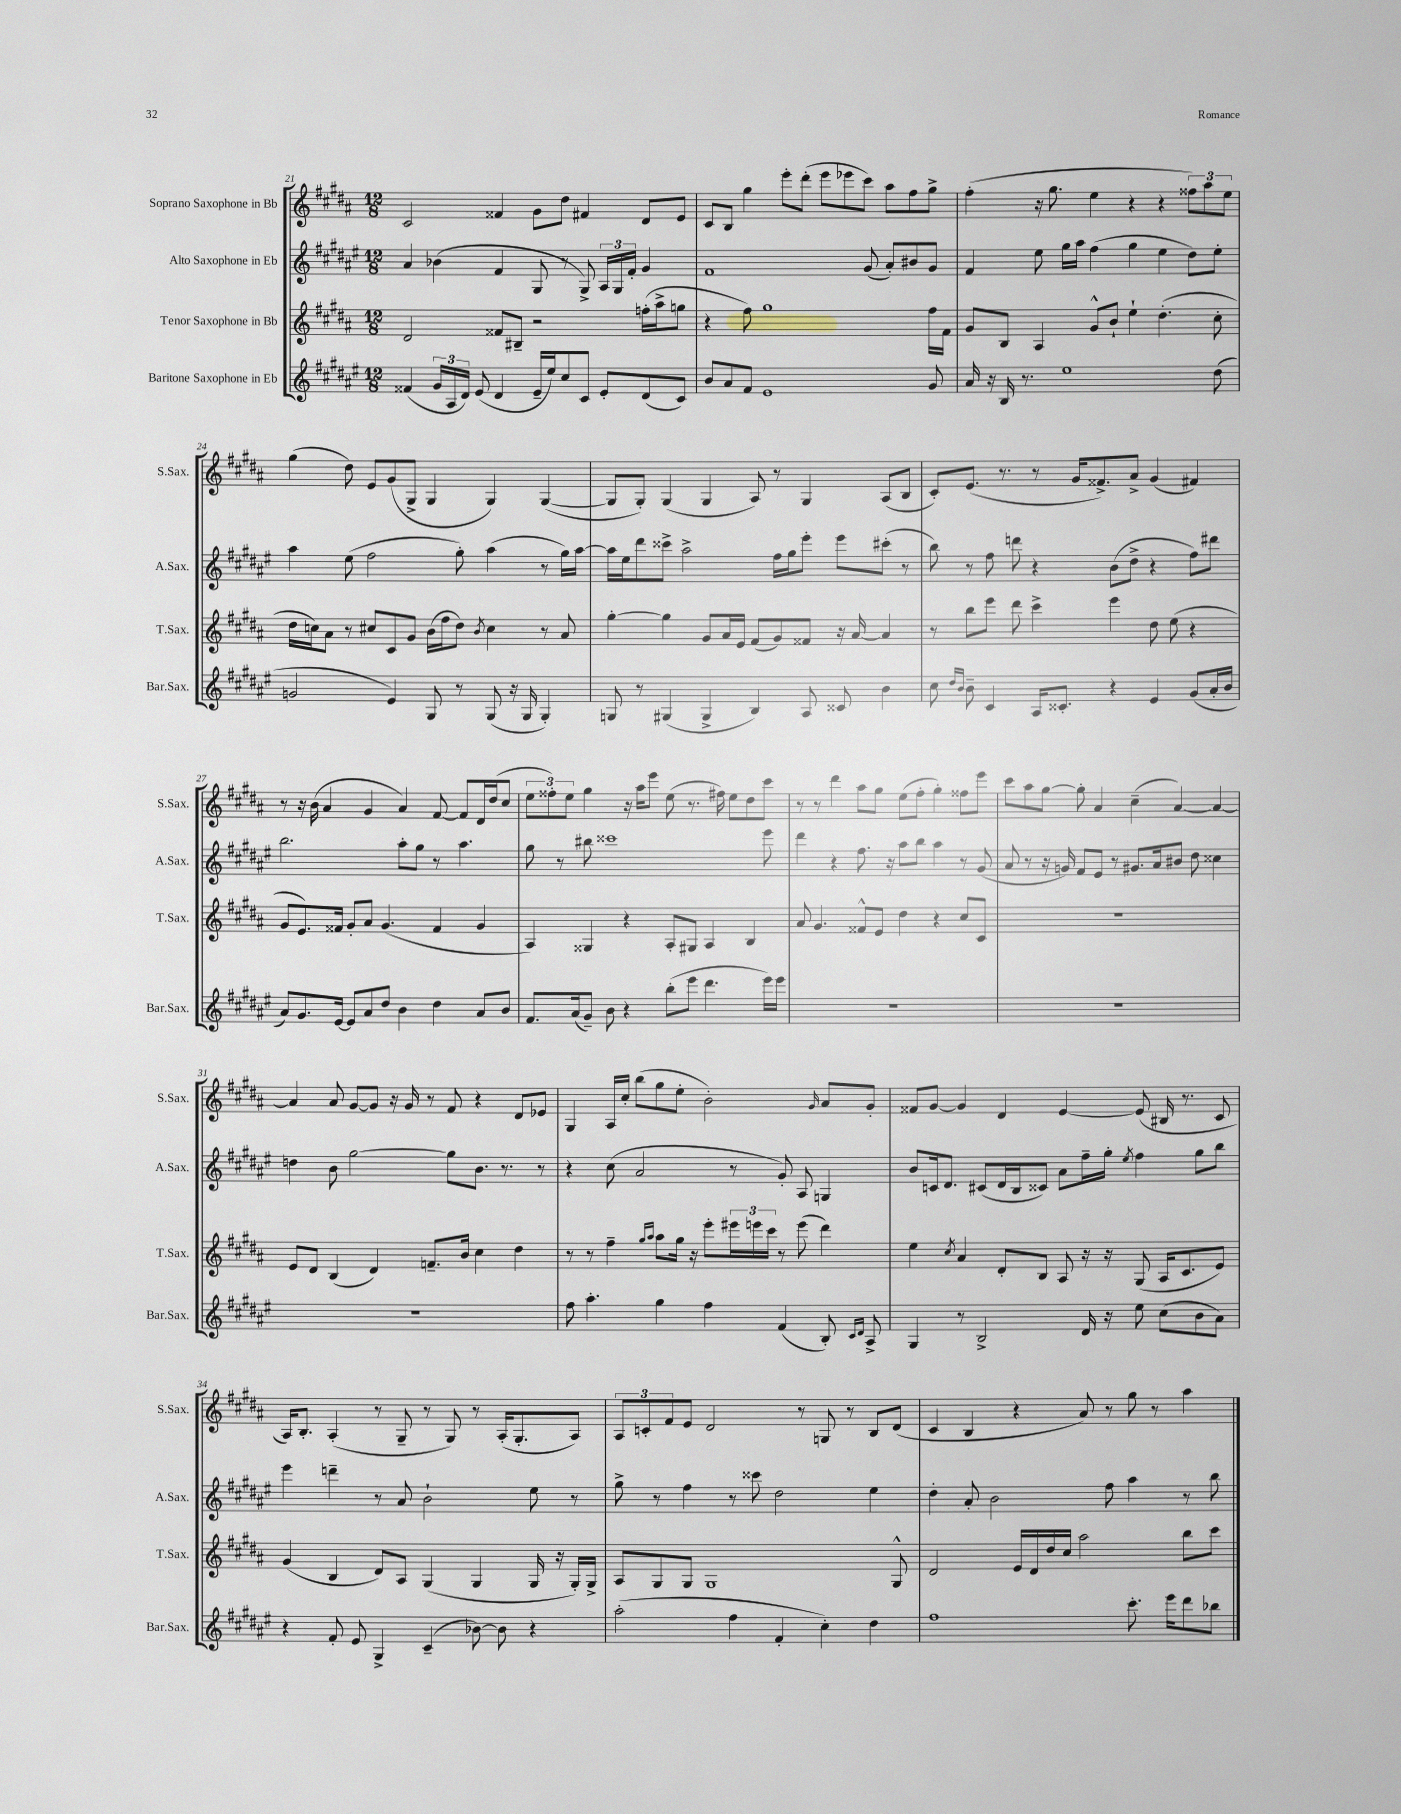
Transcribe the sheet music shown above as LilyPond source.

<<
\new StaffGroup <<
\new Staff = "s0" \with { instrumentName = "Soprano Saxophone in Bb" shortInstrumentName = "S.Sax." } {
    \clef treble \key b \major \numericTimeSignature \time 12/8
    cis'2 fisis'4 gis'8 dis''8 fis'4 dis'8 e'8 |
    cis'8 b8 gis''4 e'''8-. dis'''8-.( e'''8 ees'''8 cis'''8) ais''8 fis''8 gis''8-> |
    fis''4-.( r16 gis''8. e''4 r4 r4 \tuplet 3/2 { fisis''8) ais''8 e''8 } |
    gis''4( dis''8) e'8 gis'8( gis8-> gis4 gis4) gis4~( |
    gis8 gis8-.) gis4( gis4 ais8) r8 gis4 ais8( b8 |
    cis'8-.) e'8.( r8. r8 gis'16 fisis'8.->) ais'8-> gis'4( fis'4) |
    r8 r16 b'16( ais'4 gis'4 ais'4) fis'8~ fis'8 dis'16 dis''16( cis''8 |
    \tuplet 3/2 { e''8 fisis''8-.) e''8 } gis''4 r16 ais''16 e'''8 e''8( r8. fis''16) e''8 dis''8 cis'''8 |
    r8 r8 dis'''4 ais''8 gis''8 e''8( fis''8-. gis''4-.) fisis''8 e'''8 |
    cis'''8 ais''8 gis''8~ gis''8-. ais'4 cis''4--( ais'4~) ais'4~ |
    ais'4 ais'8 gis'8~ gis'8 r16 gis'16 r8 fis'8 r4 dis'8 ees'8 |
    gis4 ais16 cis''16-. b''8( gis''8 e''8-. b'2-.) \grace { gis'16 } ais'8 gis'8-. |
    fisis'8 gis'8~ gis'4 dis'4 e'4~ e'8( bis16 r8. cis'8 |
    ais16) b8.-. ais4-.( r8 gis8-- r8 gis8) r8 ais16-.( gis8.-. ais8) |
    \tuplet 3/2 { ais8 c'8-. fis'8 } e'8 dis'2 r8 g8 r8 b8 dis'8( |
    cis'4 b4 r4 ais'8) r8 gis''8 r8 ais''4 \bar "|." |
}
\new Staff = "s1" \with { instrumentName = "Alto Saxophone in Eb" shortInstrumentName = "A.Sax." } {
    \clef treble \key fis \major \numericTimeSignature \time 12/8
    ais'4 bes'4( fis'4 gis8 r8 gis8->) \tuplet 3/2 { ais16 gis16 fis'16-. } gis'4 |
    fis'1 gis'8( ais'8-.) bis'8 gis'8 |
    fis'4 eis''8 gis''16 ais''16 fis''4( gis''4 eis''4 dis''8) eis''8-. |
    ais''4 eis''8( fis''2 gis''8-.) ais''4( r8 gis''16) ais''16~ |
    ais''16 eis''16 dis'''8 cisis'''8-> ais''2-> fis''16 gis''16 eis'''8-. eis'''8 cis'''8-.( r8 |
    b''8) r8 fis''8 d'''8 r4 b'8( dis''8-> r4 fis''8) dis'''8 |
    b''2. ais''8-. gis''8 r8 ais''4. |
    gis''8 r8 bis''8 cisis'''1 eis'''8 |
    dis'''4 r4 fis''8. r16 ais''8 b''8 ais''4 r8 gis'8( |
    ais'8 r8 r16 g'16) fis'8 eis'8 r8 gis'8. ais'16 bis'8 dis''8 cisis''4 |
    d''4 b'8 gis''2~ gis''8 b'8. r8. r8 |
    r4 cis''8( ais'2 r8 gis'8-.) ais8 g4 |
    b'8 c'16 dis'8. cis'8( dis'16 b16 cisis'8) ais'8 fis''16-- gis''16-. \acciaccatura { eis''8 } fis''4 gis''8 b''8 |
    eis'''4 d'''4-- r8 ais'8 b'2-! eis''8 r8 |
    gis''8-> r8 fis''4 r8 cisis'''8 dis''2 eis''4 |
    dis''4-. ais'8-. b'2 fis''8 ais''4 r8 b''8 \bar "|." |
}
\new Staff = "s2" \with { instrumentName = "Tenor Saxophone in Bb" shortInstrumentName = "T.Sax." } {
    \clef treble \key b \major \numericTimeSignature \time 12/8
    dis'2 fisis'8 bis8-- r2 f''16-.( ais''16-> g''8 |
    r4 fis''8) gis''1 fis''16 fis'16 |
    gis'8 b8 ais4 gis'8-^ b'8-! e''4-! dis''4.-.( cis''8-. |
    dis''16 c''16) ais'8 r8 cis''8 cis'8 gis'8 b'16( fis''16 dis''8) \acciaccatura { b'8 } cis''4 r8 ais'8 |
    gis''4~-. gis''4 gis'8 ais'16 e'16 fis'8( gis'8) fisis'8 r16 ais'16~ ais'4 |
    r8 b''8 e'''8 dis'''8 cis'''4-> e'''4 dis''8 e''8( r4 |
    gis'8 e'8.) fisis'16 gis'8-. ais'8 gis'4.( fisis'4 gis'4 |
    ais4) gisis4 r4 ais8-. gis8 ais4 b4 |
    ais'8 gis'4. fisis'8-^ e'8 dis''4 r4 cis''8 cis'8 |
    R1. |
    e'8 dis'8 b4( dis'4) f'8.-- b'16 cis''4 dis''4 |
    r8 r8 fis''4-- \grace { gis''16 ais''16 } ais''8 gis''16 r16 e'''8-. \tuplet 3/2 { eis'''16 e'''16 cis'''16 } r8 e'''8( dis'''4) |
    e''4 \acciaccatura { cis''8 } ais'4 dis'8-. b8 ais8 r16 r16 gis8( ais16 cis'8. e'8) |
    gis'4( b4 dis'8) ais8 gis4( gis4 gis16 r16 gis16-.) gis16-> |
    ais8 gis8 gis8 gis1 gis8-^ |
    dis'2 e'16 dis'16 dis''16 cis''16 ais''2 b''8 cis'''8 \bar "|." |
}
\new Staff = "s3" \with { instrumentName = "Baritone Saxophone in Eb" shortInstrumentName = "Bar.Sax." } {
    \clef treble \key fis \major \numericTimeSignature \time 12/8
    fisis'4( \tuplet 3/2 { gis'16 ais16 dis'16) } eis'8( dis'4 eis'16-- eis''16) cis''8 cis'8 eis'8-. dis'8( cis'8) |
    b'8 ais'8 fis'8 eis'1 gis'8 |
    ais'16 r16 b16 r8. eis''1 dis''8( |
    g'2 eis'4) gis8 r8 gis8( r16 gis16 gis4-.) |
    g8 r8 gis4( gis4-> b4) ais8 cisis'8 b'4 |
    cis''8 \grace { dis''16 b'16 } b'8-- cis'4 ais16 cisis'8.-. r4 eis'4 gis'8( ais'16-. b'16 |
    ais'8) gis'8. eis'16~ eis'8 ais'8 dis''8 b'4 dis''4 ais'8 b'8 |
    fis'8. ais'16( gis'8--) b'8 r4 b''8-.( eis'''8 dis'''4. eis'''16) eis'''16 |
    R1. |
    R1. |
    R1. |
    fis''8 ais''4.-. gis''4 fis''4 fis'4( b8-.) \grace { cis'16 dis'16 } ais8-> |
    gis4 r8 b2-> dis'16 r16 eis''8 cis''8( b'8 ais'8) |
    r4 fis'8-. eis'8 gis4-> cis'4--( bes'8~) bes'8 r4 |
    ais''2-.( fis''4 fis'4-. cis''4-.) dis''4 |
    fis''1 cis'''8.-. eis'''16 dis'''8 bes''8 \bar "|." |
}
>>
>>
\layout { \context { \Score currentBarNumber = #21 } }
